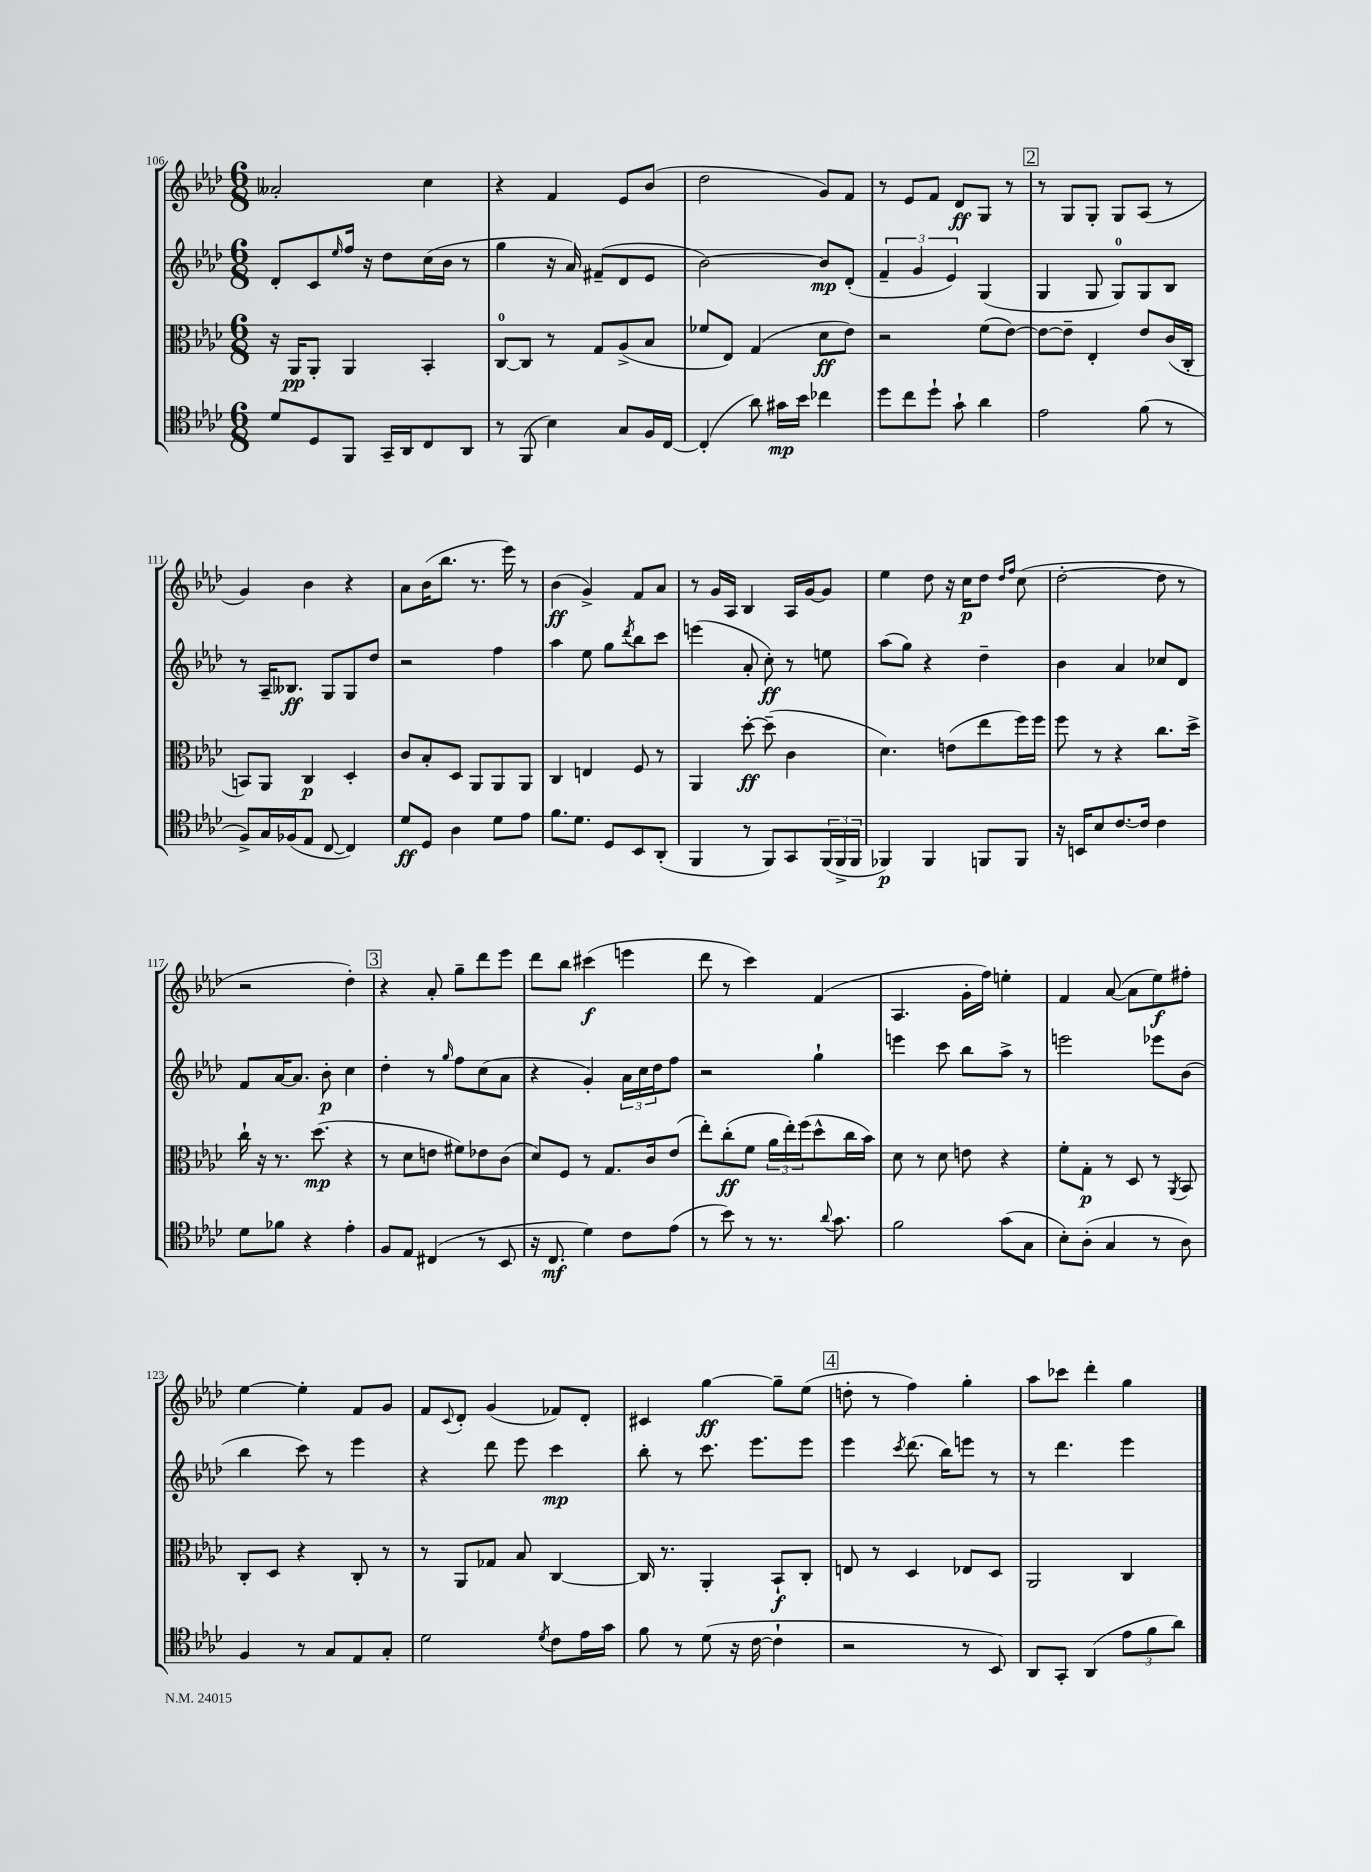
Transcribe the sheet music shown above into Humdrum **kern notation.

**kern	**dynam	**kern	**dynam	**kern	**dynam	**kern	**dynam
*part4	*part4	*part3	*part3	*part2	*part2	*part1	*part1
*staff4	*staff4	*staff3	*staff3	*staff2	*staff2	*staff1	*staff1
*clefC4	*	*clefC3	*	*clefG2	*	*clefG2	*
*k[b-e-a-d-]	*	*k[b-e-a-d-]	*	*k[b-e-a-d-]	*	*k[b-e-a-d-]	*
*M6/8	*	*M6/8	*	*M6/8	*	*M6/8	*
=106	=106	=106	=106	=106	=106	=106	=106
8d-/L	.	16r	.	8d-'/L	.	2a--X'/	.
.	.	16AA-/KL	pp	.	.	.	.
8D-/	.	8AA-'/J	.	8c/	.	.	.
.	.	.	.	16qqee-/	.	.	.
8FF/J	.	4AA-/	.	16ff/Jk	.	.	.
.	.	.	.	16r	.	.	.
16GG~/LL	.	.	.	8dd-\L	.	.	.
16AA-/J	.	.	.	.	.	.	.
8C/	.	4BB-'/	.	(16cc\L	.	4cc\	.
.	.	.	.	16b-\JJ	.	.	.
8AA-/J	.	.	.	8r	.	.	.
=107	=107	=107	=107	=107	=107	=107	=107
8r	.	[8C/L	.	4gg\	.	4r	.
(8FF/	.	8C/J]	.	.	.	.	.
4B-\)	.	8r	.	16r	.	4f/	.
.	.	.	.	16a-/)	.	.	.
.	.	8G/L	.	(8f#X~/L	.	.	.
8G/L	.	(8A-^/	.	8d-/	.	8e-/L	.
16F/L	.	8B-/J	.	8e-/J	.	(8b-/J	.
[16C/JJ	.	.	.	.	.	.	.
=108	=108	=108	=108	=108	=108	=108	=108
(4C'/]	.	8f-X/L	.	[2b-\)	.	2dd-\	.
.	.	8E-/J)	.	.	.	.	.
8a-\)	.	(4G/	.	.	.	.	.
16g#X\LL	mp	.	.	.	.	.	.
16b-\JJ	.	.	.	.	.	.	.
4cc-X\	.	8d-\L	ff	8b-/L]	mp	8g/L)	.
.	.	8e-\J)	.	(8d-'/J	.	8f/J	.
=109	=109	=109	=109	=109	=109	=109	=109
8dd-\L	.	2r	.	6f~/	.	8r	.
8cc\	.	.	.	.	.	8e-/L	.
.	.	.	.	6g/	.	.	.
8dd-`\J	.	.	.	.	.	8f/J	.
.	.	.	.	6e-/)	.	.	.
8g`\	.	.	.	.	.	8d-/L	ff
4a-\	.	(8f\L	.	(4G/	.	8G/J	.
.	.	[8e-\J)	.	.	.	8r	.
!!LO:REH:place=s1:t=2
=110	=110	=110	=110	=110	=110	=110	=110
2e-\	.	8e-\L_	.	4G/	.	8r	.
.	.	8e-~\J]	.	.	.	8G/L	.
.	.	4E-'/	.	8G/	.	8G'/J	.
.	.	.	.	8G/L)	.	8G/L	.
(8f\	.	8e-/L	.	8G/	.	(8A-/J	.
8r	.	(16c/L	.	8B-/J	.	8r	.
.	.	16C'/JJ	.	.	.	.	.
!!LO:LB:g=z
=111	=111	=111	=111	=111	=111	=111	=111
8F^/L)	.	8BBn/L)	.	8r	.	4g/)	.
16G/L	.	8AA-/J	.	16A-~/KL	.	.	.
(16F-X/J	.	.	.	8.B--X/J	ff	.	.
8E-/J	.	4C/	p	.	.	4b-\	.
[8C/	.	.	.	8G/L	.	.	.
4C/])	.	4D-'/	.	8G/	.	4r	.
.	.	.	.	8dd-/J	.	.	.
=112	=112	=112	=112	=112	=112	=112	=112
8d-/L	ff	8c/L	.	2r	.	8a-\L	.
8D-/J	.	8B-'/	.	.	.	(16b-\K	.
.	.	.	.	.	.	8.bb-\J	.
4A-\	.	8D-/J	.	.	.	.	.
.	.	8AA-/L	.	.	.	8.r	.
8d-\L	.	8AA-/	.	4ff\	.	.	.
.	.	.	.	.	.	16eee-\)	.
8e-\J	.	8AA-/J	.	.	.	8r	.
=113	=113	=113	=113	=113	=113	=113	=113
8.f\L	.	4C/	.	4aa-\	.	(4b-\	ff
8.d-\J	.	.	.	.	.	.	.
.	.	4En/	.	8ee-\	.	4g^/)	.
8D-/L	.	.	.	8gg\L	.	.	.
.	.	.	.	8qddd-/	.	.	.
8BB-/	.	8F/	.	8bb-\	.	8f/L	.
(8AA-'/J	.	8r	.	8ccc\J	.	8a-/J	.
=114	=114	=114	=114	=114	=114	=114	=114
4FF/	.	4AA-/	.	(4eeen\	.	8r	.
.	.	.	.	.	.	16g/LL	.
.	.	.	.	.	.	16A-/JJ	.
8r	.	[8dd-'\	ff	8a-'/	.	4B-/	.
8FF/L)	.	(8dd-~\]	.	8cc'\)	ff	.	.
8GG/	.	4c\	.	8r	.	16A-/LL	.
.	.	.	.	.	.	[16g/J	.
(24FF/L	.	.	.	8een\	.	8g/J]	.
24FF^/	.	.	.	.	.	.	.
24FF/JJ	.	.	.	.	.	.	.
=115	=115	=115	=115	=115	=115	=115	=115
4FF-X/)	p	4.d-\)	.	(8aa-\L	.	4ee-\	.
.	.	.	.	8gg\J)	.	.	.
4FF-/	.	.	.	4r	.	8dd-\	.
.	.	(8en\L	.	.	.	16r	.
.	.	.	.	.	.	16cc\KL	p
8FFn/L	.	8ee-\	.	4dd-~\	.	8dd-\J	.
.	.	.	.	.	.	16qqdd-/LL	.
.	.	.	.	.	.	16qqff/JJ	.
8FF/J	.	16ff\L)	.	.	.	(8cc\	.
.	.	16ff\JJ	.	.	.	.	.
=116	=116	=116	=116	=116	=116	=116	=116
16r	.	8ff\	.	4b-\	.	[2dd-'\	.
16BBn/KL	.	.	.	.	.	.	.
8B-/	.	8r	.	.	.	.	.
[8.c/	.	4r	.	4a-/	.	.	.
16c/Jk]	.	.	.	.	.	.	.
4c\	.	8.cc\L	.	8cc-X/L	.	8dd-\]	.
.	.	.	.	8d-/J	.	8r	.
.	.	16dd-^\Jk	.	.	.	.	.
!!LO:LB:g=z
=117	=117	=117	=117	=117	=117	=117	=117
8d-\L	.	16cc`\	.	8f/L	.	2r	.
.	.	16r	.	.	.	.	.
8f-X\J	.	8.r	.	[16a-/K	.	.	.
.	.	.	.	8.a-/J]	.	.	.
4r	.	.	.	.	.	.	.
.	.	(8.dd-\	mp	.	.	.	.
.	.	.	.	8b-'\	p	.	.
4e-'\	.	4r	.	4cc\	.	4dd-'\)	.
!!LO:REH:place=s1:t=3
=118	=118	=118	=118	=118	=118	=118	=118
8F/L	.	8r	.	4dd-'\	.	4r	.
8E-/J	.	8d-\L	.	.	.	.	.
(4C#X/	.	8en\J	.	8r	.	8a-'/	.
.	.	.	.	16qqgg/	.	.	.
.	.	8f#X\L)	.	8ff\L	.	8gg~\L	.
8r	.	8e-X\	.	(8cc\	.	8ddd-\	.
8BB-/	.	(8c\J	.	8a-\J	.	8eee-\J	.
=119	=119	=119	=119	=119	=119	=119	=119
16r	.	8d-/L)	.	4r	.	8ddd-\L	.
8.C/	mf	.	.	.	.	.	.
.	.	8F/J	.	.	.	8bb-\J	.
4d-\)	.	8r	.	4g'/)	.	(4ccc#X\	f
.	.	8.G/L	.	.	.	.	.
8c\L	.	.	.	24a-\LL	.	4eeen\	.
.	.	.	.	24cc\	.	.	.
.	.	16c/k	.	.	.	.	.
.	.	.	.	24dd-\J	.	.	.
(8e-\J	.	(8e-/J	.	8ff\J	.	.	.
=120	=120	=120	=120	=120	=120	=120	=120
8r	.	8ee-'\L)	.	2r	.	8ddd-\	.
8b-\)	.	(8cc'\	ff	.	.	8r	.
8r	.	8f\J	.	.	.	4ccc\)	.
8.r	.	24a-\LL	.	.	.	.	.
.	.	24ee-'\)	.	.	.	.	.
.	.	(24ff\J	.	.	.	.	.
.	.	8dd-^^\	.	4gg`\	.	(4f/	.
8qqa-/	.	.	.	.	.	.	.
8.g\	.	.	.	.	.	.	.
.	.	16cc\L	.	.	.	.	.
.	.	16b-\JJ)	.	.	.	.	.
=121	=121	=121	=121	=121	=121	=121	=121
2f\	.	8d-\	.	4eeen\	.	4.A-/	.
.	.	8r	.	.	.	.	.
.	.	8d-\	.	8ccc\	.	.	.
.	.	8en\	.	8bb-\L	.	16g'\LL	.
.	.	.	.	.	.	16ff\JJ)	.
(8g\L	.	4r	.	8aa-^\J	.	4een'\	.
8G\J	.	.	.	8r	.	.	.
=122	=122	=122	=122	=122	=122	=122	=122
8B-'\L)	.	8f'\L	.	2eeen\	.	4f/	.
(8A-'\J	.	8G'\J	p	.	.	.	.
4G/	.	8r	.	.	.	([8a-/	.
.	.	8D-/	.	.	.	8a-\L]	.
8r	.	8r	.	8eee-X\L	.	8ee-\)	f
.	.	8qAA-/	.	.	.	.	.
8A-\)	.	8BB-/	.	(8b-\J	.	8ff#X'\J	.
!!LO:LB:g=z
=123	=123	=123	=123	=123	=123	=123	=123
4F/	.	8C'/L	.	4bb-\	.	[4ee-\	.
.	.	8D-/J	.	.	.	.	.
8r	.	4r	.	8ccc\)	.	4ee-'\]	.
8G/L	.	.	.	8r	.	.	.
8E-/	.	8C'/	.	4eee-\	.	8f/L	.
8G'/J	.	8r	.	.	.	8g/J	.
=124	=124	=124	=124	=124	=124	=124	=124
2d-\	.	8r	.	4r	.	8f/L	.
.	.	.	.	.	.	8qqc/	.
.	.	8AA-/L	.	.	.	8d-'/J	.
.	.	8G-X/J	.	8ddd-\	.	(4g/	.
.	.	8B-/	.	8eee-\	.	.	.
8qd-/	.	.	.	.	.	.	.
8c\L	.	[4C/	.	4ccc\	mp	8f-X/L)	.
16e-\L	.	.	.	.	.	8d-'/J	.
16g\JJ	.	.	.	.	.	.	.
=125	=125	=125	=125	=125	=125	=125	=125
8f\	.	16C/]	.	8bb-'\	.	4c#X/	.
.	.	8.r	.	.	.	.	.
8r	.	.	.	8r	.	.	.
(8d-\	.	4AA-'/	.	8.ccc\	.	[4gg\	ff
16r	.	.	.	.	.	.	.
[16c\	.	.	.	8.eee-\L	.	.	.
4c`\]	.	8BB-`/L	f	.	.	8gg~\L]	.
.	.	8C'/J	.	8eee-\J	.	(8ee-\J	.
!!LO:REH:place=s1:t=4
=126	=126	=126	=126	=126	=126	=126	=126
2r	.	8En/	.	4eee-\	.	8ddn'\	.
.	.	8r	.	.	.	8r	.
.	.	.	.	8qccc/	.	.	.
.	.	4D-/	.	(8.ddd-\	.	4ff\)	.
.	.	.	.	16bb-\KL)	.	.	.
8r	.	8E-X/L	.	8eeen\J	.	4gg'\	.
8BB-/)	.	8D-/J	.	8r	.	.	.
=127	=127	=127	=127	=127	=127	=127	=127
8AA-/L	.	2AA-/	.	8r	.	8aa-\L	.
8GG'/J	.	.	.	4.ddd-\	.	8ccc-X\J	.
(4AA-/	.	.	.	.	.	4ddd-'\	.
12e-\L	.	4C/	.	4eee-\	.	4gg\	.
12f\	.	.	.	.	.	.	.
12a-\J)	.	.	.	.	.	.	.
==	==	==	==	==	==	==	==
*-	*-	*-	*-	*-	*-	*-	*-
